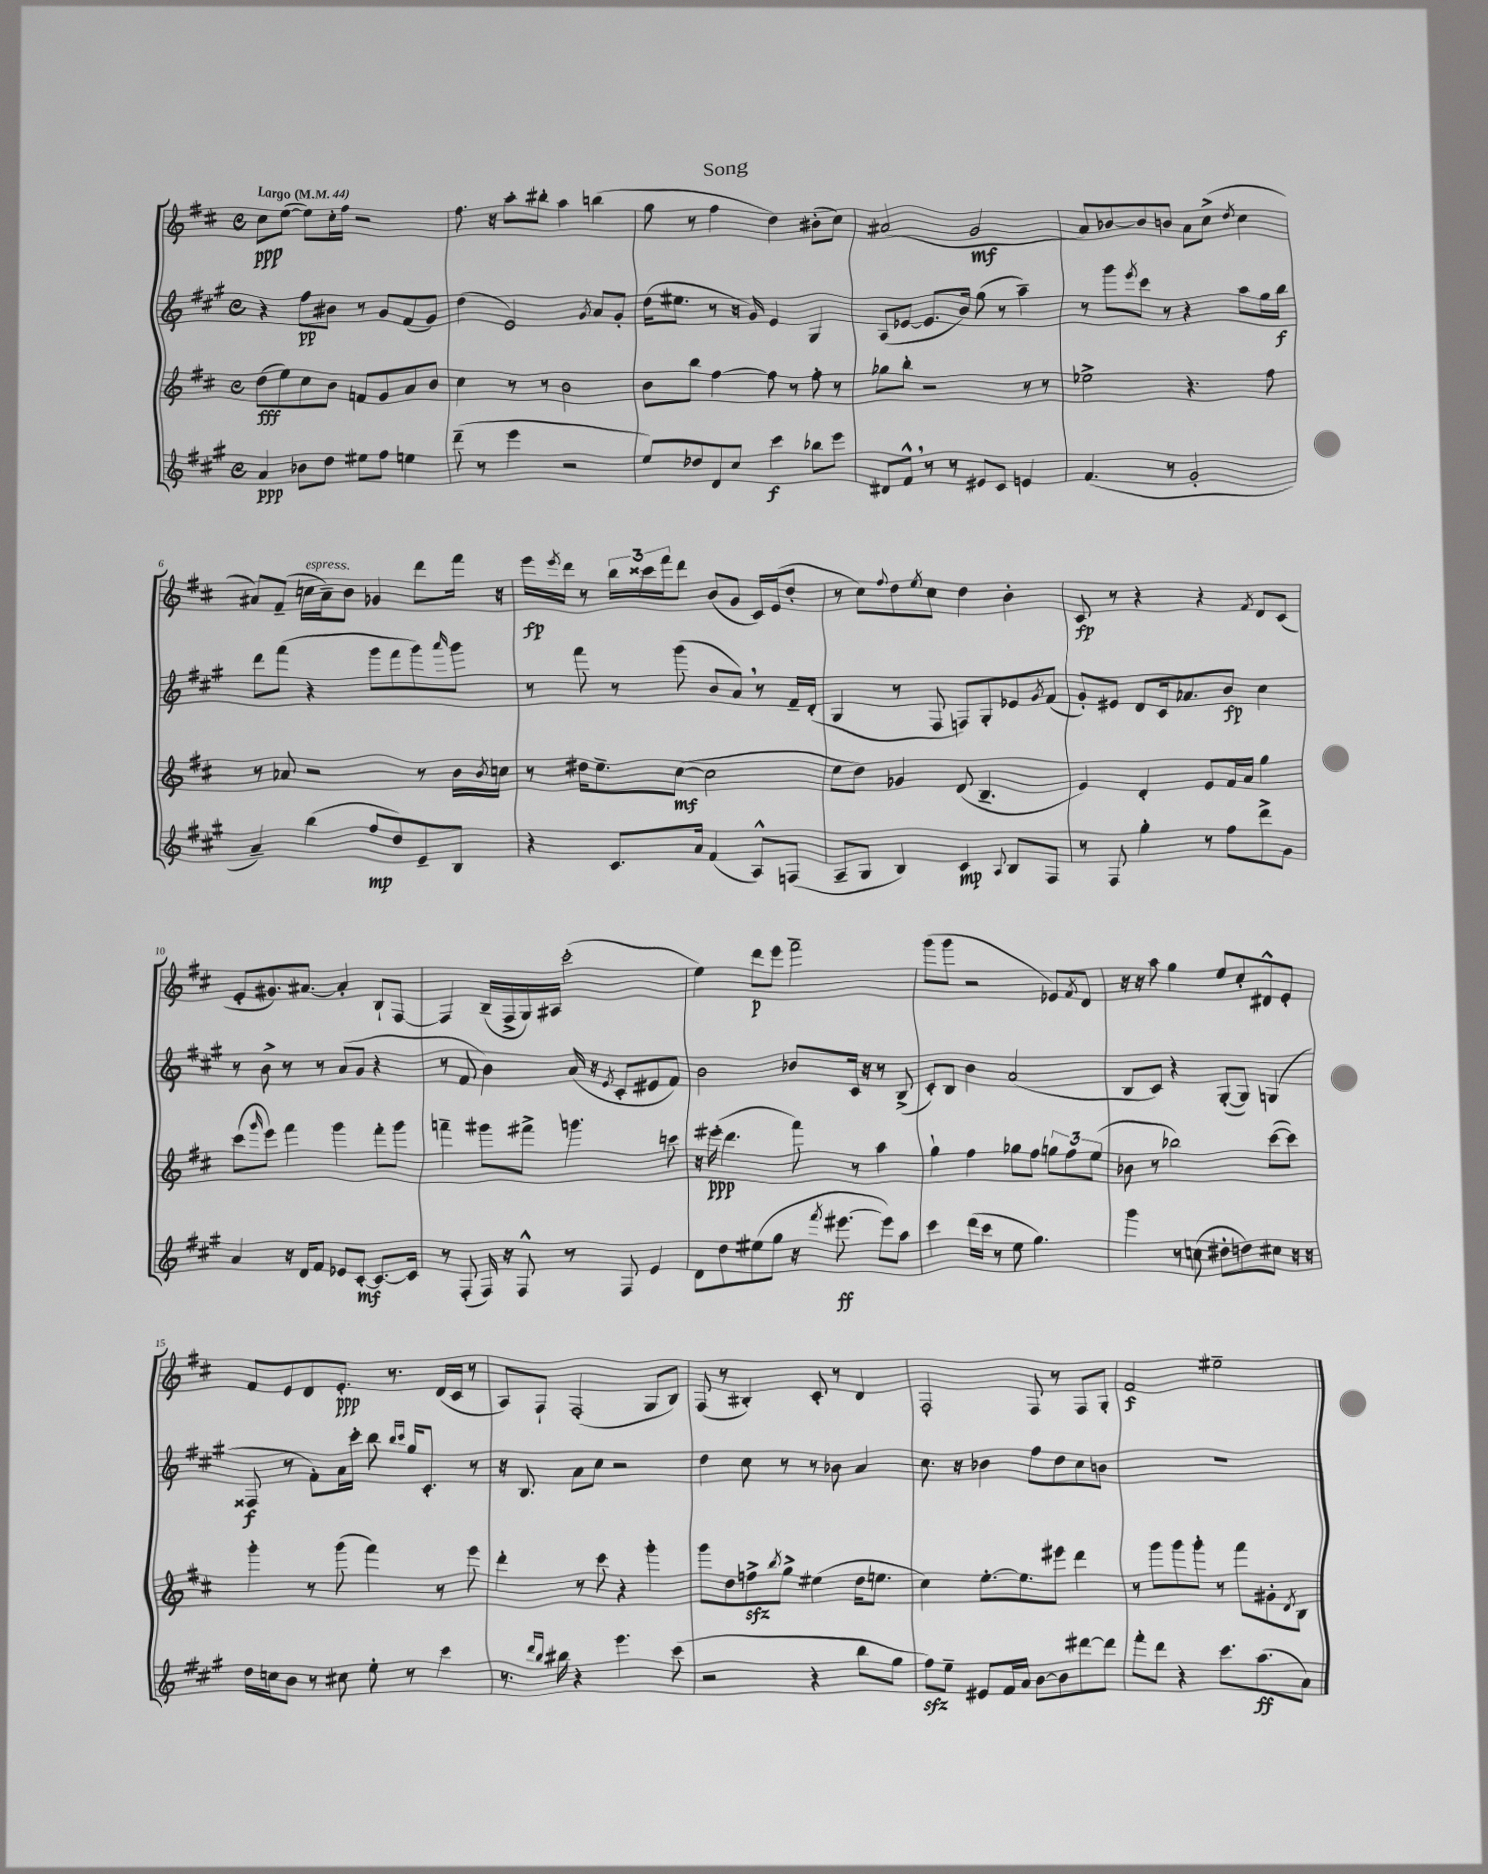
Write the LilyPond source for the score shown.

\header { title = "Song" }
<<
\new StaffGroup <<
\new Staff = "s0" {
    \clef treble \key d \major \defaultTimeSignature \time 4/4 \tempo "Largo" 4 = 44
    cis''8\ppp e''8~( e''8) cis''16-. fis''16 r2 |
    fis''8. r16 a''8-. bis''8-. a''4 b''4( |
    g''8 r8 fis''4 d''4) bis'8-.( cis''8) |
    ais'2( g'2\mf |
    a'8) bes'8~ bes'8 b'8 a'8 cis''8->( \acciaccatura { d''8 } cis''4 |
    ais'8) fis'8--( c''16^\markup { \italic "espress." } ais'16--) b'8 ges'4 d'''8 fis'''16 r16 |
    e'''16\fp \acciaccatura { e'''8 } d'''16 r8 \tuplet 3/2 { b''16 cisis'''16 fis'''16 } d'''8 b'8( g'8 cis'16) e'16( d''8-. |
    r8 cis''8) \appoggiatura { fis''8 } d''8 \acciaccatura { e''8 } cis''8 d''4 b'4-. |
    cis'8\fp r8 r4 r4 \acciaccatura { fis'8 } d'8 cis'8( |
    e'8-. gis'8.) ais'8.~ ais'4-. b8-! fis8~ |
    fis4 b16--( fis16-> g16) ais16 cis'''2-.( |
    e''4) d'''8\p e'''8 fis'''2-- |
    g'''8( g'''8 r2 ees'8) \acciaccatura { fis'8 } d'8 |
    r16 r16 a''8 g''4 e''8 cis''8-. dis'8-^ e'8-. |
    fis'8 e'8 d'8 e'8.-.\ppp r8. d'16( cis'16 r8 |
    a8) fis8-! fis2-.( g8 b8) |
    fis8( r8 bis4-.) cis'8-. r8 d'4 |
    fis2-. fis8 r8 fis8 g8-. |
    fis'2\f eis''2-- \bar "|." |
}
\new Staff = "s1" {
    \clef treble \key a \major \defaultTimeSignature \time 4/4
    r4 fis''8\pp bis'8 r8 gis'8 fis'8( gis'8) |
    d''4( e'2) \acciaccatura { gis'8 } a'8 gis'8-. |
    d''16( eis''8. r8 r16 gis'16) e'4 gis4 |
    a8( ees'8~ ees'8. b'16) gis''8( r8 a''4--) |
    r8 gis'''8 \acciaccatura { e'''8 } cis'''8 r8 r4 a''8 gis''16 b''16\f |
    d'''8 fis'''8( r4 gis'''8 fis'''8 gis'''8) \grace { a'''16 } gis'''8 |
    r8 fis'''8 r8 gis'''8( b'8 a'8) \breathe r8 fis'16-- d'16-.( |
    gis4 r8 fis8 f8) gis8-. ees'8 \acciaccatura { gis'8 } fis'8( |
    gis'8-.) eis'8 d'8 cis'16 aes'8. b'8\fp cis''4 |
    r8 b'8-> r8 r8 a'8( gis'8 r4 |
    r8 fis'8 b'4) a'16( r16 \acciaccatura { e'8 } cis'8-. eis'8 fis'8) |
    b'2 bes'8 cis'16 r16 r8 b8->( |
    cis'8-.) b8 b'4 a'2( |
    b8 cis'8) r4 gis8~-.( gis8) g4( |
    fisis8\f r8 fis'8-.) a'16 cis'''16-. b''8 \grace { b''16 cis'''16 } gis''16 cis'8.-. r8 |
    r16 b8. a'8 cis''8 r2 |
    d''4 cis''8 r8 r8 bes'8 a'4 |
    cis''8. r16 bes'4 fis''8 d''8 cis''8 b'8 |
    R1 \bar "|." |
}
\new Staff = "s2" {
    \clef treble \key d \major \defaultTimeSignature \time 4/4
    d''8\fff( e''8) cis''8 b'8 f'8 g'8 a'8 b'8 |
    cis''4 r8 r8 b'2 |
    b'8 b''8 fis''4~ fis''8 r8 fis''8-. r8 |
    ges''8 b''8-. r2 r8 r8 |
    ees''2-> r4. fis''8 |
    r8 aes'8 r2 r8 b'16 \acciaccatura { b'8 } c''16 |
    r8 dis''16 e''8.-- cis''8~\mf( cis''2 |
    e''8 d''8) ges'4 d'8( b4.-- |
    e'4) d'4-. e'8 fis'16 a'16 g''4 |
    cis'''8( \grace { g'''16 } e'''8) fis'''4 g'''4 fis'''8-. g'''8 |
    f'''4-- gis'''8 fis'''8-> g'''4. c'''8 |
    r16 eis'''16-.\ppp( d'''4. fis'''8) r8 a''4 |
    g''4-! fis''4 ges''8 fis''8 \tuplet 3/2 { g''8 fis''8 e''8( } |
    bes'8 r8 bes''2) cis'''8~( cis'''8) |
    g'''4-. r8 g'''8( fis'''4) r8 e'''8 |
    d'''4-. r8 cis'''8 r4 g'''4-. |
    g'''8 d''8 f''8->\sfz \acciaccatura { b''8 } g''8-> eis''4( d''16 e''8. |
    cis''4) e''8.~-. e''8. eis'''8 d'''4 |
    r8 g'''8 g'''8 g'''8-. r8 fis'''8 gis'8-. \acciaccatura { d'8 } b8 \bar "|." |
}
\new Staff = "s3" {
    \clef treble \key a \major \defaultTimeSignature \time 4/4
    a'4\ppp bes'8 d''8 eis''8 fis''8 e''4 |
    d'''8--( r8 e'''4 r2 |
    e''8) des''8 d'8 cis''8 cis'''4\f bes''8 e'''8 |
    dis'8 fis'8-^ \breathe r8 r8 eis'8 cis'8 e'4 |
    fis'4.( r8 gis'2-. |
    a'4--) b''4( fis''8\mp d''8) e'8-- b8 |
    r4 cis'8. a'16 fis'4( a8-^) f8( |
    a8-- gis8 b4) cis'4\mp \appoggiatura { a8 } b8 fis8 |
    r8 fis8 gis''4-. r8 fis''8 d'''8-> gis'8 |
    a'4 r16 d'16 fis'8 ees'8 cis'8~-.\mf cis'8.~ cis'16 |
    r8 fis8-.( fis16) r16 fis8-^ r8 fis8 e'4 |
    d'8 d''8 eis''8( gis''8 r16 \acciaccatura { fis'''8 } eis'''8.~\ff eis'''8) a''8 |
    cis'''4 d'''16( cis'''16 r8 e''8 gis''4.) |
    gis'''4 r8 c''8( dis''8-. d''8) cis''8 r16 r16 |
    d''16 c''16 b'8 r8 cis''8 e''8-. r8 cis'''4 |
    r8. \grace { d'''16 b''16 } bis''16 r4 e'''4. cis'''8( |
    r2 r4 b''8 gis''8 |
    fis''8\sfz) e''8-- eis'8 fis'16 a'16 b'8~ b'8 dis'''8~ dis'''8 |
    fis'''8-. d'''8 r4 cis'''8. a''8.\ff( a'8) \bar "|." |
}
>>
>>
